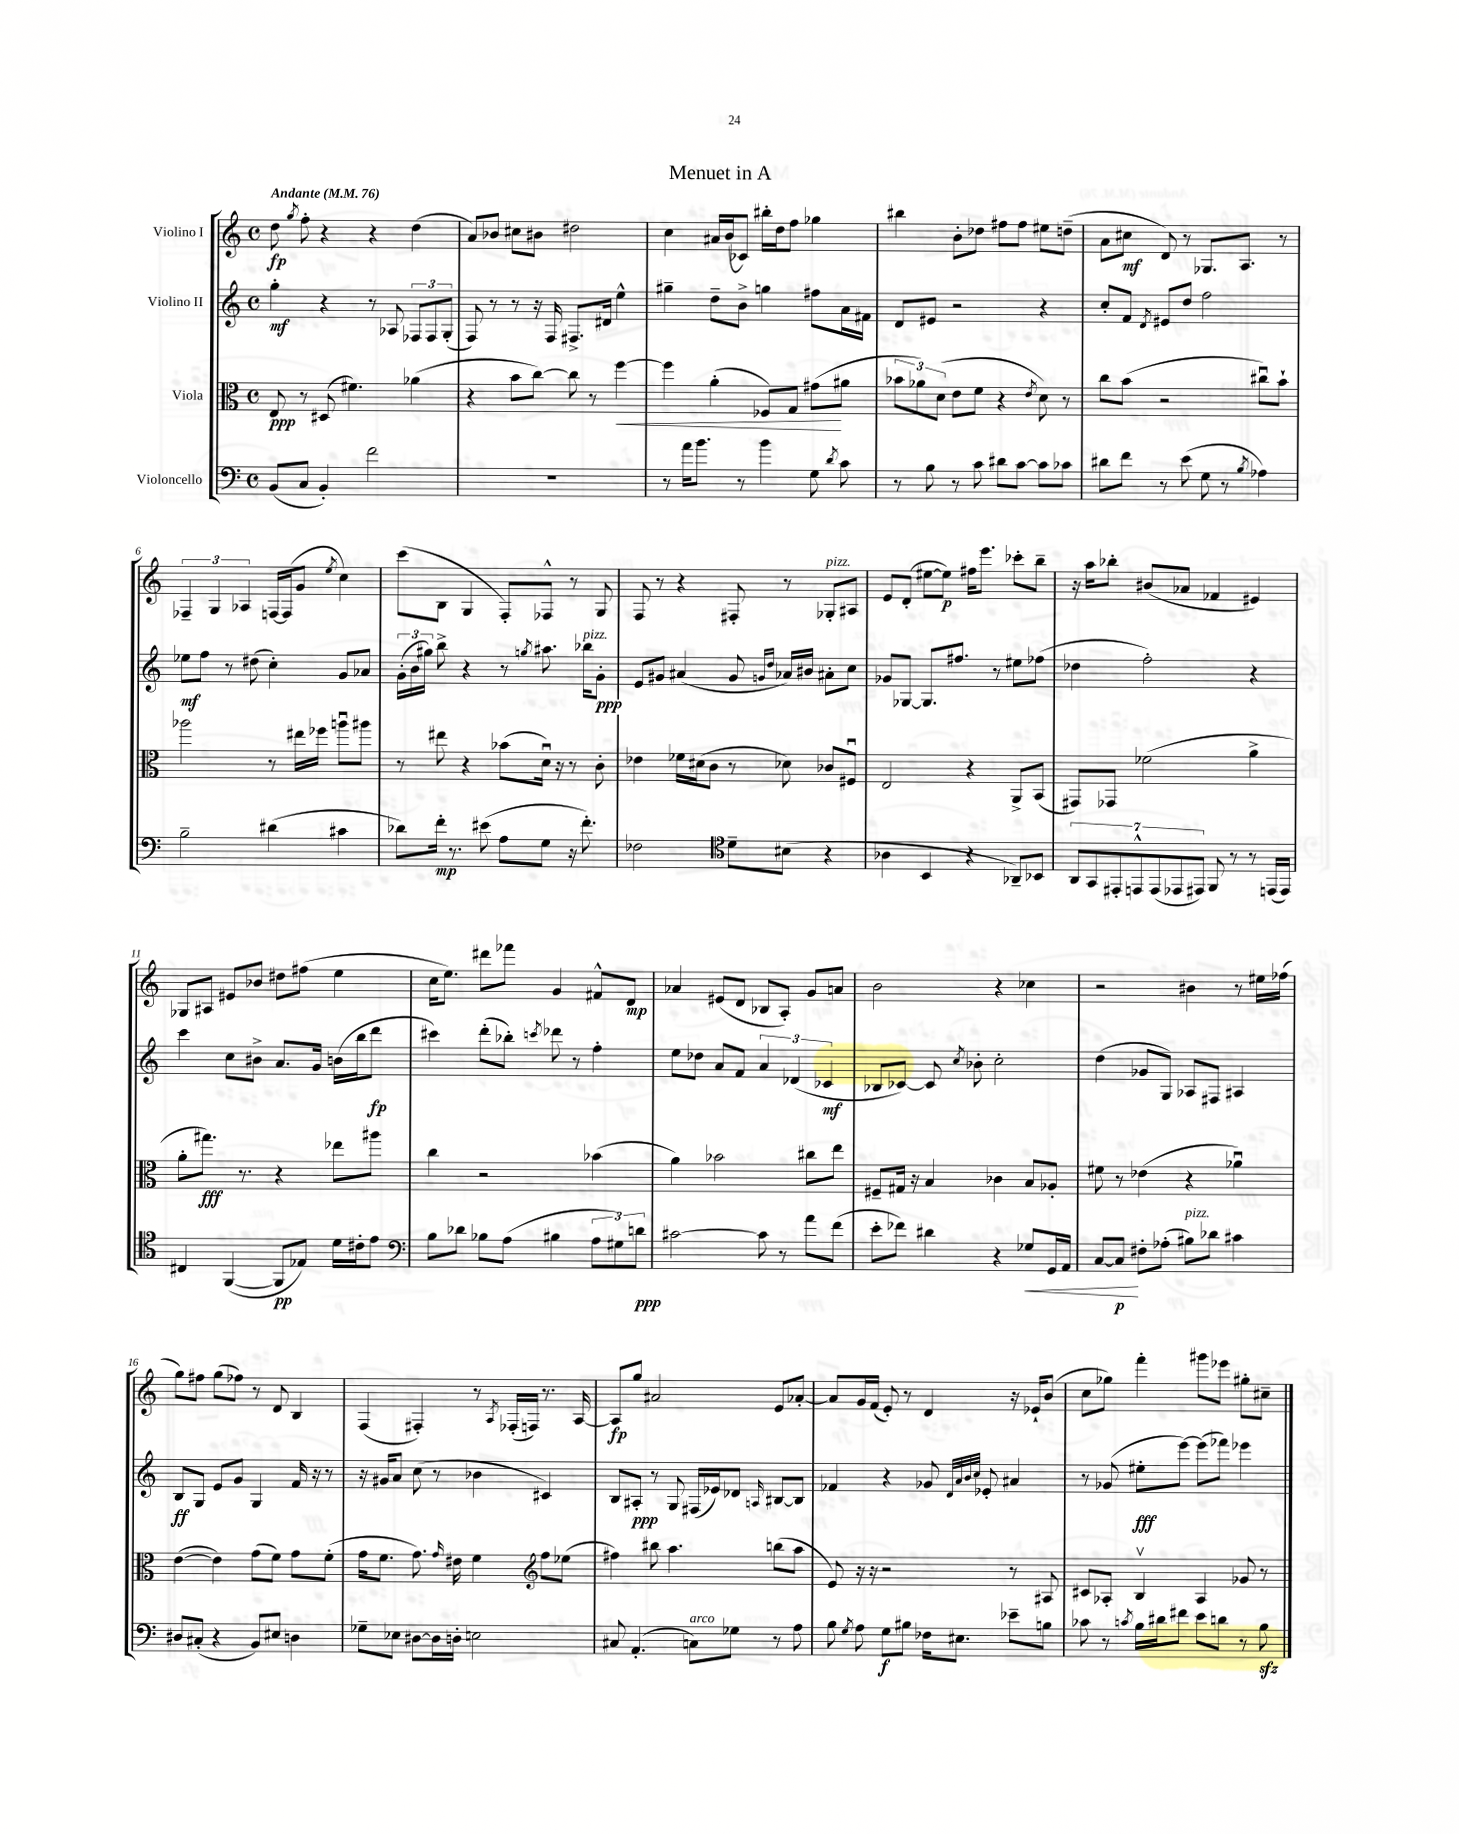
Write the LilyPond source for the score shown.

\header { title = "Menuet in A" }
<<
\new StaffGroup <<
\new Staff = "s0" \with { instrumentName = "Violino I" } {
    \clef treble \key c \major \defaultTimeSignature \time 4/4 \tempo "Andante" 4 = 76
    \autoBeamOff d''8\fp \acciaccatura { g''8 } f''8-. r4 r4 d''4( |
    a'8[) bes'8] cis''8[ bis'8] dis''2 |
    c''4 ais'16[ b'16( ces'8]) bis''16[-. d''16 f''8] ges''4 |
    bis''4 b'8[-. des''8] fis''8[ fis''8] eis''8[ d''8]--( |
    a'8[ cis''8]\mf d'8) r8 ges8.[ a8.] r8 |
    \tuplet 3/2 { fes4-- g4 aes4 } f16[~ f16( g'8] \acciaccatura { e''8 } c''4) |
    c'''8[( b8] g4 f8[-.) fes8]-^ r8 g8 |
    f8 r8 r4 fis8-. r8 ges8[-.^\markup { \italic "pizz." } ais8] |
    e'8[ d'8]-.( eis''8[~ eis''8]\p) fis''16[ e'''8.] ces'''8[-. b''8]-- |
    r16 a''16[ bes''8]-. bis'8[( aes'8] fes'4 eis'4) |
    ges8[ ais8] eis'8[ bes'8] dis''8[ fis''8]( e''4 |
    c''16[ e''8.]) dis'''8[ fes'''8] g'4 fis'8[-^ d'8]\mp |
    aes'4 eis'8[( d'8] bes8[ a8]-.) g'8[ a'8] |
    b'2 r4 ces''4 |
    r2 bis'4 r8 eis''16[ fes''16]( |
    g''8[) fis''8] g''8[( fes''8]) r8 d'8 b4 |
    f4( fis4-.) r8 \acciaccatura { a8 } fes16[-.( f16]) r8. a16~ |
    a8[\fp g''8] ais'2 e'8[ aes'8]~-. |
    aes'8[ g'16 f'16]( e'8-.) r8 d'4 r16 ees'16[-! b'8]( |
    c''8[ ges''8]) f'''4-. gis'''8[ ees'''8] gis''8[-. cis''8]-- \bar "|." |
}
\new Staff = "s1" \with { instrumentName = "Violino II" } {
    \clef treble \key c \major \defaultTimeSignature \time 4/4
    \autoBeamOff g''4-.\mf r4 r8 aes8 \tuplet 3/2 { fes8[ fes8 g8]-.( } |
    f8) r8 r8 r16 f16 fis8.[-> dis'16] e''4-^ |
    gis''4-- d''8[-- b'8]-> g''4 fis''8[ a'16 fis'16] |
    d'8[ eis'8] r2 r4 |
    c''8[-. f'8] \acciaccatura { d'8 } eis'8[ d''8] f''2 |
    ees''8[\mf f''8] r8 dis''8( c''4-.) g'8[ aes'8] |
    \tuplet 3/2 { g'16[-.( b'16 gis''16]) } b''8-> r4 r8 \acciaccatura { g''8 } ais''8. bes''16[^\markup { \italic "pizz." } g'8]-.\ppp |
    e'8[ gis'8] ais'4( gis'8 \grace { g'16[ d''16] } aes'16[) bis'16] ais'8[-. c''8] |
    ges'8[ ges8]~ ges8.[ fis''8.] r8 eis''8[ fes''8]( |
    des''4 f''2-.) r4 |
    c'''4 c''8[ bis'8]-> a'8.[ g'16] b'16[( b''16 d'''8]\fp |
    cis'''4) d'''8[-.( bes''8]-.) \acciaccatura { c'''8 } des'''8 r8 f''4-. |
    e''8[ des''8] a'8[ f'8] \tuplet 3/2 { a'4 des'4( ces'4\mf } |
    bes8[ ces'8]~) ces'8 \acciaccatura { c''8 } bes'8-. c''2-. |
    d''4( ges'8[ g8]) aes8[ fis8] ais4 |
    b8[\ff g8] e'8[ g'8] g4 f'16 r16 r8 |
    r16 gis'16[ a'8] c''8( r8 bes'4 cis'4) |
    b8[ ais8]-.\ppp r8 g8 fis16[( ees'16) des'8] \grace { a16 } bis8[~ bis8] |
    fes'4 r4 ges'8 \grace { d'32[ a'32 b'32 c''32] } ees'8-. ais'4 |
    r8 ges'8( eis''8[-.\fff e'''8]~) e'''8[( fes'''8]) ees'''4 \bar "|." |
}
\new Staff = "s2" \with { instrumentName = "Viola" } {
    \clef alto \key c \major \defaultTimeSignature \time 4/4
    \autoBeamOff e8\ppp r8 dis8( fis'4.) aes'4( |
    r4 b'8[ c''8]~) c''8 r8 f''4~\< |
    f''4 a'4-.( fes8[) g8] gis'8[\!( ais'8] |
    \tuplet 3/2 { bes'8[ aes'8) d'8]( } e'8[ f'8] r4 \acciaccatura { e'8 } d'8) r8 |
    c''8[ b'8]( r2 cis''8[\downbow) b'8]-! |
    aes''2 r8 eis''16[ fes''16] a''8[\downbow ais''8] |
    r8 eis''8 r4 bes'8[( d'16]\downbow) r16 r8 c'8-. |
    ees'4 fes'16[ dis'16( c'8] r8 des'8) ces'8[ fis8]\downbow |
    e2 r4 a,8[-> b,8]( |
    gis,8[) ges,8] fes'2( a'4-> |
    a'8[-. gis''8.]\fff) r8. r4 ees''8[ ais''8] |
    c''4 r2 bes'4( |
    a'4) bes'2 cis''8[ e''8] |
    fis8[-- gis16] r16 b4 ces'4 b8[ aes8]-. |
    fis'8 r8 ees'4( r4 aes'4\downbow) |
    e'4~( e'4) g'8[( f'8]) g'8[ f'8]-.( |
    g'16[ f'8.] g'8.) \grace { g'16 } eis'16 f'4 \clef treble f''8[ ees''8]( |
    fis''4) bis''8 a''4. b''8[( a''8] |
    e'8) r16 r16 r2 r8 ais8 |
    cis'8[ aes8]-. b4\upbow aes4 ges'8 r8 \bar "|." |
}
\new Staff = "s3" \with { instrumentName = "Violoncello" } {
    \clef bass \key c \major \defaultTimeSignature \time 4/4
    \autoBeamOff b,8[( c8] b,4-.) f'2 |
    R1 |
    r8 a'16[ b'8.] r8 b'4 g8 \acciaccatura { d'8 } c'8 |
    r8 b8 r8 c'8 dis'8[ c'8]~ c'8[ ces'8] |
    dis'8[ f'8] r8 e'8( g8 r8 \acciaccatura { b8 } aes4) |
    b2-- dis'4( cis'4 |
    des'8[) f'16]-.\mp r8. eis'8( a8[ g8] r16 f'8.-.) |
    fes2 \clef tenor d'8[-- bis8]( r4 |
    aes4 b,4 r4 aes,8[--) bes,8] |
    \tuplet 7/4 { a,8[ g,8 eis,8-. e,8-^ e,8( ees,8 eis,8]) } f,8 r8 r8 e,16[( e,16]) |
    cis4 f,4~( f,8[\pp ees8]) d'16[ cis'16-. e'8] |
    \clef bass b8[ des'8] bes8[ a8]( bis4 \tuplet 3/2 { a8[ gis8) d'8]\ppp } |
    cis'2~ cis'8 r8 a'8[ f'8]( |
    e'8[-. fes'8]) dis'4 r4 ges8[\< g,16 a,16] |
    c8[~ c8]\p\! fis8[-. aes8]-.( bis8[^\markup { \italic "pizz." }) des'8] cis'4 |
    dis8[ cis8]-.( r4 b,8[) eis8] d4 |
    ges8[-- ees8] dis8[~ dis16 d16]-. e2 |
    cis8 a,4.-.( c8[^\markup { \italic "arco" }) ges8] r8 a8 |
    b8 \acciaccatura { g8 } a8 g8[\f bis8] fes16[ eis8.] ees'8[-- b8] |
    ces'8 r8 \acciaccatura { c'8 } b16[ dis'16 fis'8] e'8[ d'8] r8 b8\sfz \bar "|." |
}
>>
>>
